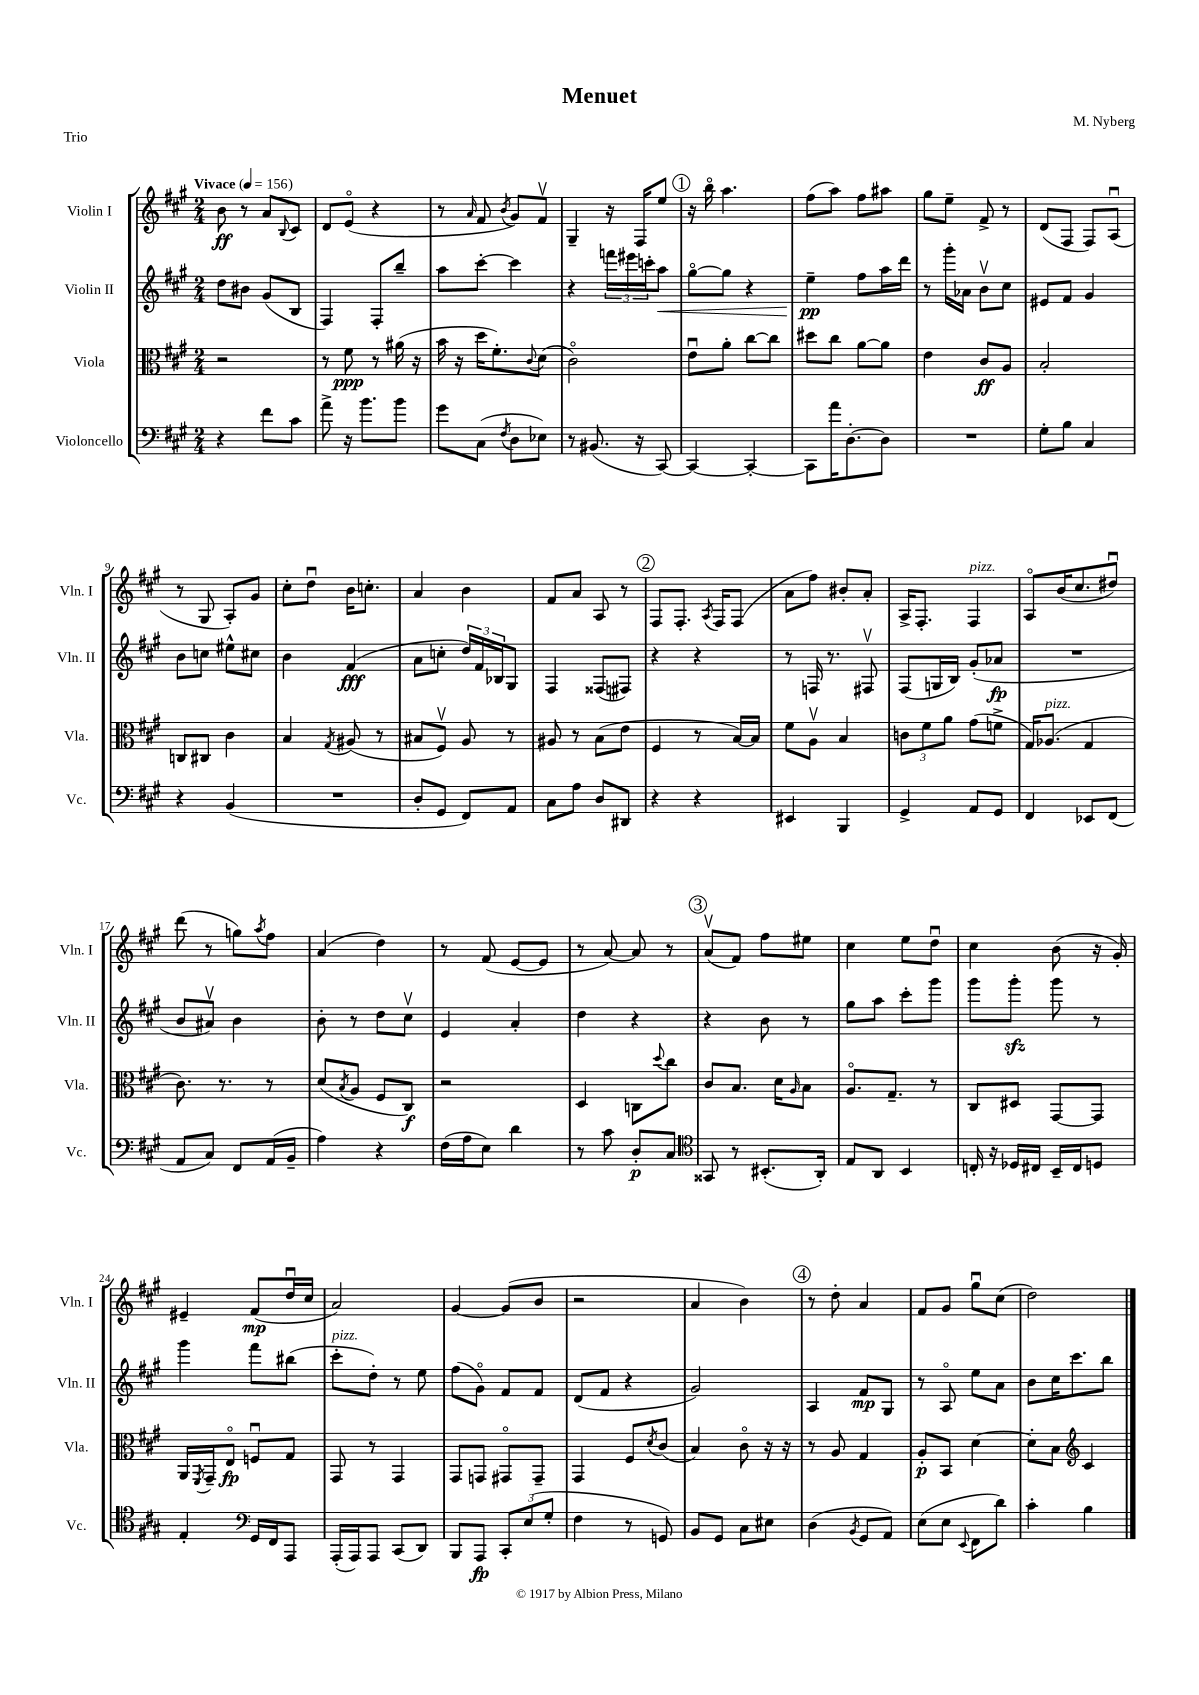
\header { title = "Menuet" composer = "M. Nyberg" piece = "Trio" }
<<
\new StaffGroup <<
\new Staff = "s0" \with { instrumentName = "Violin I" shortInstrumentName = "Vln. I" } {
    \clef treble \key a \major \numericTimeSignature \time 2/4 \tempo "Vivace" 4 = 156
    b'8\ff r8 a'8 \appoggiatura { b8 } cis'8 |
    d'8 e'8\flageolet( r4 |
    r8 \grace { a'16 } fis'8 \acciaccatura { b'8 } gis'8) fis'8\upbow |
    gis4-- r16 fis16 e''8 |
    \mark \markup { \circle "1" } r16 b''16\flageolet a''4. |
    fis''8( a''8) fis''8 ais''8 |
    gis''8 e''8-- fis'8-> r8 |
    d'8( fis8 fis8) a8\downbow( |
    r8 gis8 a8-.) gis'8 |
    cis''8-. d''8\downbow b'16 c''8.-. |
    a'4 b'4 |
    fis'8 a'8 a8 r8 |
    \mark \markup { \circle "2" } fis8 fis8.-. \acciaccatura { a8 } fis16 fis8( |
    a'8 fis''8) bis'8-. a'8-. |
    a16-> fis8.-. fis4^\markup { \italic "pizz." } |
    a8\flageolet b'16( cis''8. dis''8\downbow) |
    d'''8( r8 g''8) \acciaccatura { a''8 } fis''8 |
    a'4( d''4) |
    r8 fis'8( e'8~ e'8 |
    r8 a'8~) a'8 r8 |
    \mark \markup { \circle "3" } a'8\upbow( fis'8) fis''8 eis''8 |
    cis''4 e''8 d''8\downbow |
    cis''4 b'8( r16 gis'16-.) |
    eis'4-- fis'8\mp( d''16\downbow cis''16 |
    a'2) |
    gis'4~ gis'8( b'8 |
    r2 |
    a'4 b'4) |
    \mark \markup { \circle "4" } r8 d''8-. a'4 |
    fis'8 gis'8 gis''8\downbow cis''8( |
    d''2) \bar "|." |
}
\new Staff = "s1" \with { instrumentName = "Violin II" shortInstrumentName = "Vln. II" } {
    \clef treble \key a \major \numericTimeSignature \time 2/4
    d''8 bis'8 gis'8( b8 |
    fis4) fis8-. b''8-- |
    a''8 cis'''8~-. cis'''4 |
    r4 \tuplet 3/2 { f'''16 eis'''16 c'''16-. } a''8\< |
    \mark \markup { \circle "1" } gis''8~\flageolet gis''8 r4 |
    e''4--\pp\! fis''8 a''16 d'''16 |
    r8 gis'''16-. aes'16 b'8\upbow cis''8 |
    eis'8 fis'8 gis'4 |
    b'8 c''8 eis''8-^ cis''8 |
    b'4 fis'4\fff( |
    a'8 c''8-. \tuplet 3/2 { d''16) fis'16 bes16 } gis8 |
    fis4 fisis8( fis8) |
    \mark \markup { \circle "2" } r4 r4 |
    r8 f16 r8. fis8\upbow |
    fis8( g16 b16) gis'8-.( aes'8\fp |
    R2 |
    b'8 ais'8\upbow) b'4 |
    b'8-. r8 d''8 cis''8\upbow |
    e'4 a'4-. |
    d''4 r4 |
    \mark \markup { \circle "3" } r4 b'8 r8 |
    gis''8 a''8 cis'''8-. gis'''8 |
    gis'''8 gis'''8-.\sfz gis'''8 r8 |
    gis'''4 fis'''8 bis''8( |
    cis'''8-.^\markup { \italic "pizz." } d''8-.) r8 e''8 |
    fis''8( gis'8\flageolet) fis'8 fis'8 |
    d'8( fis'8 r4 |
    gis'2) |
    \mark \markup { \circle "4" } a4 fis'8\mp gis8 |
    r8 a8\flageolet e''8 a'8 |
    b'8 cis''16 cis'''8. b''8 \bar "|." |
}
\new Staff = "s2" \with { instrumentName = "Viola" shortInstrumentName = "Vla." } {
    \clef alto \key a \major \numericTimeSignature \time 2/4
    r2 |
    r8 fis'8\ppp r8 ais'16( r16 |
    b'16 r16 d''16 fis'8.-.) \appoggiatura { cis'8 } d'8( |
    cis'2\flageolet) |
    \mark \markup { \circle "1" } e'8\downbow a'8-. cis''8~ cis''8 |
    dis''8 cis''8 a'8~ a'8 |
    e'4 cis'8\ff a8 |
    b2-. |
    c8 cis8 cis'4 |
    b4 \acciaccatura { gis8 } ais8( r8 |
    bis8 fis8\upbow) a8 r8 |
    ais8 r8 b8( e'8 |
    \mark \markup { \circle "2" } fis4 r8 b16~) b16 |
    fis'8 a8\upbow b4 |
    \tuplet 3/2 { c'8 fis'8 a'8 } gis'8( f'8-> |
    gis16) aes8.^\markup { \italic "pizz." }( gis4 |
    cis'8.) r8. r8 |
    d'8( \acciaccatura { b8 } a8 fis8 cis8\f) |
    r2 |
    d4 c8 \appoggiatura { d''8 } cis''8 |
    \mark \markup { \circle "3" } cis'8 b8. d'16 \grace { a16 } b8 |
    a8.\flageolet gis8.-- r8 |
    cis8 dis8 gis,8~ gis,8 |
    a,16 \acciaccatura { fis,8 } gis,16-- e8\flageolet\fp f8\downbow gis8 |
    gis,8 r8 gis,4 |
    gis,8 g,8 gis,8\flageolet gis,8-- |
    gis,4 fis8 \acciaccatura { d'8 } cis'8( |
    b4) cis'8\flageolet r16 r16 |
    \mark \markup { \circle "4" } r8 a8 gis4 |
    a8-.\p b,8 d'4~ |
    d'8-. b8 \clef treble cis'4 \bar "|." |
}
\new Staff = "s3" \with { instrumentName = "Violoncello" shortInstrumentName = "Vc." } {
    \clef bass \key a \major \numericTimeSignature \time 2/4
    r4 fis'8 cis'8 |
    a'8-> r16 b'8. b'8 |
    gis'8 cis8( \acciaccatura { fis8 } d8 ees8) |
    r8 bis,8.( r16 cis,8~) |
    \mark \markup { \circle "1" } cis,4~ cis,4~-. |
    cis,8 a'16 d8.~-. d8 |
    R2 |
    gis8-. b8 cis4 |
    r4 b,4( |
    R2 |
    d8-. gis,8 fis,8) a,8 |
    cis8 a8 d8 dis,8 |
    \mark \markup { \circle "2" } r4 r4 |
    eis,4 b,,4 |
    gis,4-> a,8 gis,8 |
    fis,4 ees,8 fis,8( |
    a,8 cis8) fis,8 a,16( b,16-- |
    a4) r4 |
    fis16( a16 e8) d'4 |
    r8 cis'8 d8-.\p cis8 |
    \mark \markup { \circle "3" } \clef tenor gisis,8 r8 bis,8.-.( a,16-.) |
    e8 a,8 b,4 |
    c16-. r16 des16 cis16 b,16-- cis16 d8 |
    e4-. \clef bass gis,16 fis,16 a,,8 |
    a,,16-.( a,,16) a,,8 cis,8( d,8) |
    b,,8 a,,8\fp \tuplet 3/2 { cis,8-. e8( gis8-. } |
    fis4 r8 g,8) |
    b,8 gis,8 cis8 eis8 |
    \mark \markup { \circle "4" } d4( \acciaccatura { b,8 } gis,8 a,8) |
    e8( e8 \appoggiatura { e,8 } fis,8 d'8) |
    cis'4-. b4 \bar "|." |
}
>>
>>
